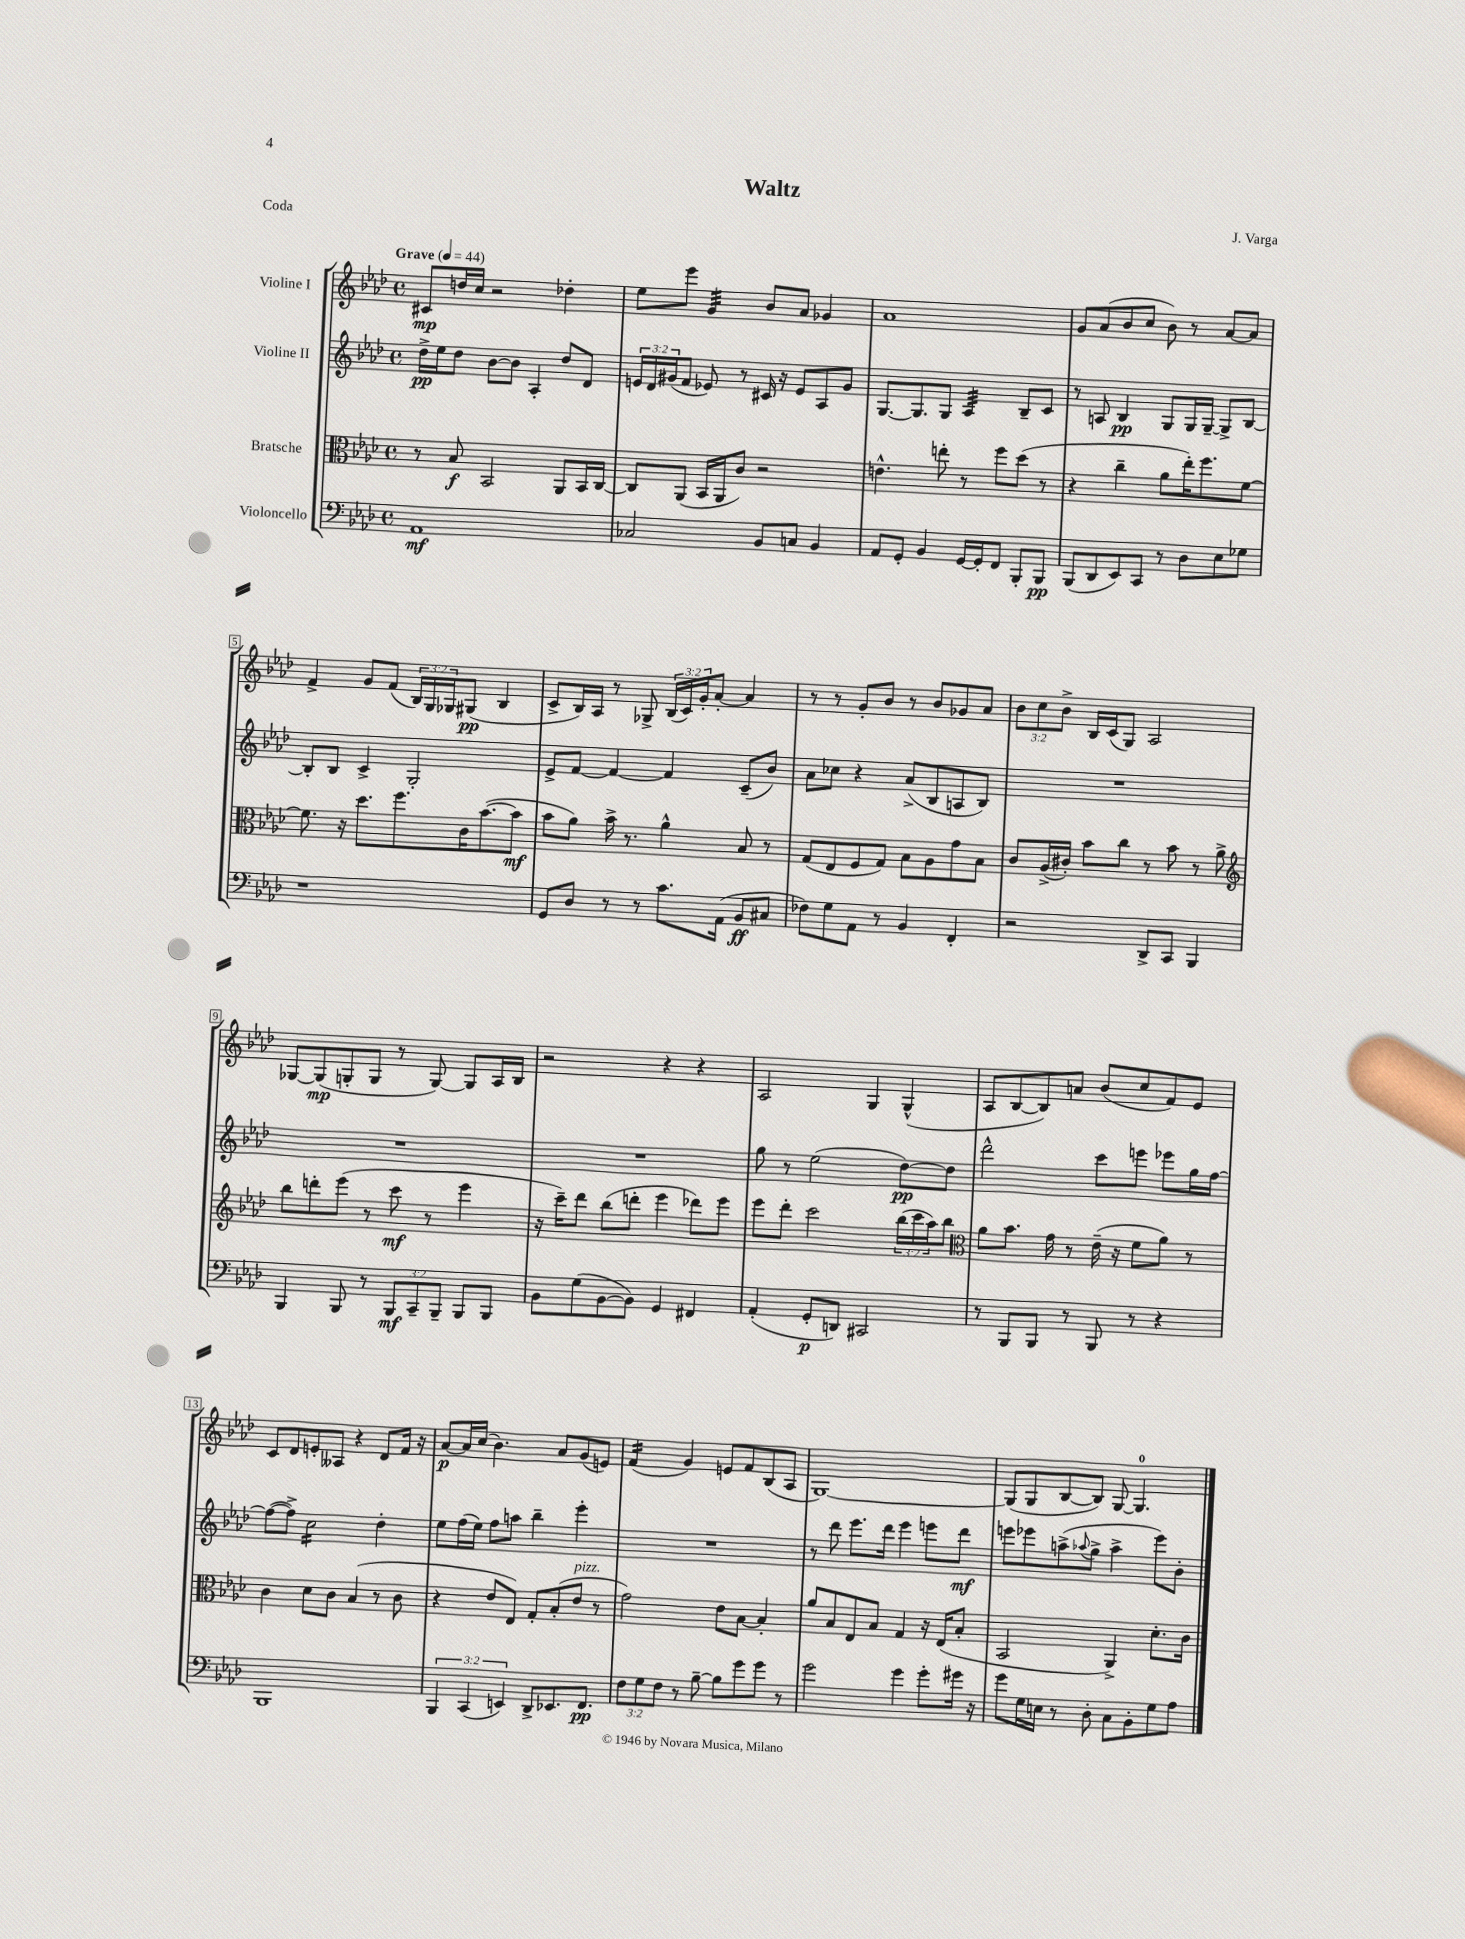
\header { title = "Waltz" composer = "J. Varga" piece = "Coda" }
<<
\new StaffGroup <<
\new Staff = "s0" \with { instrumentName = "Violine I" } {
    \clef treble \key aes \major \defaultTimeSignature \time 4/4 \override Staff.TupletNumber.text = #tuplet-number::calc-fraction-text \tempo "Grave" 4 = 44
    cis'8\mp d''16 c''16 r2 des''4-. |
    ees''8 ees'''8 g'4:32 bes'8 aes'8 ges'4 |
    aes'1 |
    g'8 aes'8( bes'8 c''8 bes'8) r8 aes'8~ aes'8 |
    f'4-> g'8 f'8( \tuplet 3/2 { bes16) g16 ges16 } gis8\pp( bes4 |
    c'8-> bes16) aes16 r8 ges8-> \tuplet 3/2 { bes16( c'16) g'16-. } aes'8~-. aes'4 |
    r8 r8 g'8-. bes'8 r8 bes'8 ges'8 aes'8 |
    \tuplet 3/2 { bes'8 c''8 bes'8-> } bes16 c'16( g8) aes2 |
    ges8~ ges8\mp( g8-. g8 r8 g8~) g8 aes16 bes16 |
    r2 r4 r4 |
    aes2 g4 g4-^( |
    aes8 bes8~ bes8) a'8 bes'8( c''8 f'8) ees'8 |
    c'8 des'8 e'8-. aeses8 r4 des'8 f'16 r16 |
    aes'8~\p aes'16 c''16( bes'4.) aes'8 g'8( e'8) |
    f'4:16( g'4) e'8 f'8 bes8( aes8 |
    g1~) |
    g8( g8 bes8~ bes8) g8~ g4.-0 \bar "|." |
}
\new Staff = "s1" \with { instrumentName = "Violine II" } {
    \clef treble \key aes \major \defaultTimeSignature \time 4/4 \override Staff.TupletNumber.text = #tuplet-number::calc-fraction-text
    des''16->\pp ees''16 des''8 bes'8~ bes'8 aes4-. des''8 des'8 |
    \tuplet 3/2 { e'16 des'16 gis'16( } f'8 ees'8) r8 cis'16 r16 ees'8 aes8 gis'8 |
    g8.~ g8. g8 aes4:32 bes8-- c'8 |
    r8 a8 bes4\pp g8 g16 g16~-- g8-> bes8~ |
    bes8-. bes8 c'4-> g2-. |
    ees'8-> f'8~ f'4~ f'4 c'8--( bes'8) |
    aes'8 ces''8 r4 aes'8->( bes8 a8 bes8) |
    R1 |
    R1 |
    R1 |
    g''8 r8 ees''2( des''8~\pp) des''8 |
    des'''2-^ c'''8 e'''8 ees'''8 g''16 f''16~ |
    f''8~( f''8->) c''2:16 des''4-. |
    ees''8 f''16( ees''16) f''8 a''8 bes''4-- ees'''4-. |
    R1 |
    r8 des'''8 ees'''8. des'''16 ees'''4 e'''8 des'''8\mf |
    e'''8 ees'''8 a''8->( \appoggiatura { aes''8 } g''8-> aes''4-> ees'''8) bes'8-. \bar "|." |
}
\new Staff = "s2" \with { instrumentName = "Bratsche" } {
    \clef alto \key aes \major \defaultTimeSignature \time 4/4 \override Staff.TupletNumber.text = #tuplet-number::calc-fraction-text
    r8 bes8\f bes,2 aes,8 bes,16 c16~ |
    c8 aes,8( bes,16 aes,16 c'8) r2 |
    e'4.-^ e''8-. r8 f''8 des''8( r8 |
    r4 c''4-- aes'8 ees''16-.) f''8. f'8~ |
    f'8. r16 des''8. f''8. c'16 bes'8.~( bes'8\mf |
    bes'8 aes'8) bes'16-> r8. aes'4-^ bes8 r8 |
    g8( ees8 f8 g8) bes8 aes8 g'8 bes8 |
    c'8 aes16->( cis'16-.) bes'8 c''8 r8 bes'8 r8 aes'8-> |
    \clef treble bes''8 d'''8-. ees'''8( r8 c'''8\mf r8 ees'''4 |
    r16 c'''16--) des'''8 bes''8( d'''8-. ees'''4 des'''8) ees'''8 |
    ees'''8 des'''8-. c'''2 \tuplet 3/2 { bes''16( c'''16 aes''16) } bes''8 |
    \clef alto aes'8 bes'8. g'16 r8 ees'16--( r16 f'8 aes'8) r8 |
    c'4 des'8 c'8 bes4( r8 c'8 |
    r4 ees'8 ees8) g8-. bes8-.( ees'8^\markup { \italic "pizz." } r8 |
    g'2) ees'8 bes8~ bes4-. |
    aes'8 bes8 ees8 bes8 g4 r16 ees16( bes8-. |
    bes,2 aes,4->) des'8.-. c'16 \bar "|." |
}
\new Staff = "s3" \with { instrumentName = "Violoncello" } {
    \clef bass \key aes \major \defaultTimeSignature \time 4/4 \override Staff.TupletNumber.text = #tuplet-number::calc-fraction-text
    aes,1\mf |
    ces2 bes,8 c8 bes,4 |
    aes,8 g,8-. bes,4 g,16~ g,16-. f,8 bes,,8-. bes,,8\pp |
    bes,,8( des,8 ees,8) c,8 r8 des8 ees8 ges8 |
    r1 |
    g,8 des8 r8 r8 c'8. aes,16( bes,8\ff cis8 |
    fes8) g8 aes,8 r8 bes,4 f,4-. |
    r2 des,8-> c,8 bes,,4 |
    bes,,4 bes,,8 r8 \tuplet 3/2 { bes,,8\mf c,8-- bes,,8-- } bes,,8 bes,,8 |
    bes,8 g8( bes,8~ bes,8) g,4 fis,4 |
    aes,4-.( g,8-.\p d,8) cis,2 |
    r8 bes,,8 bes,,8 r8 bes,,8 r8 r4 |
    bes,,1 |
    \tuplet 3/2 { bes,,4 c,4( e,4) } des,8-> ees,8. f,8.\pp |
    \tuplet 3/2 { f8 g8 f8 } r8 bes8~-- bes8 g'8 g'8 r8 |
    g'2 g'4 g'8-. gis'16 r16 |
    g'8 g16 e16 r8 des8-. c8 bes,8-. g8 aes8 \bar "|." |
}
>>
>>
\layout { \context { \Score \override BarNumber.stencil = #(make-stencil-boxer 0.1 0.3 ly:text-interface::print) } }
